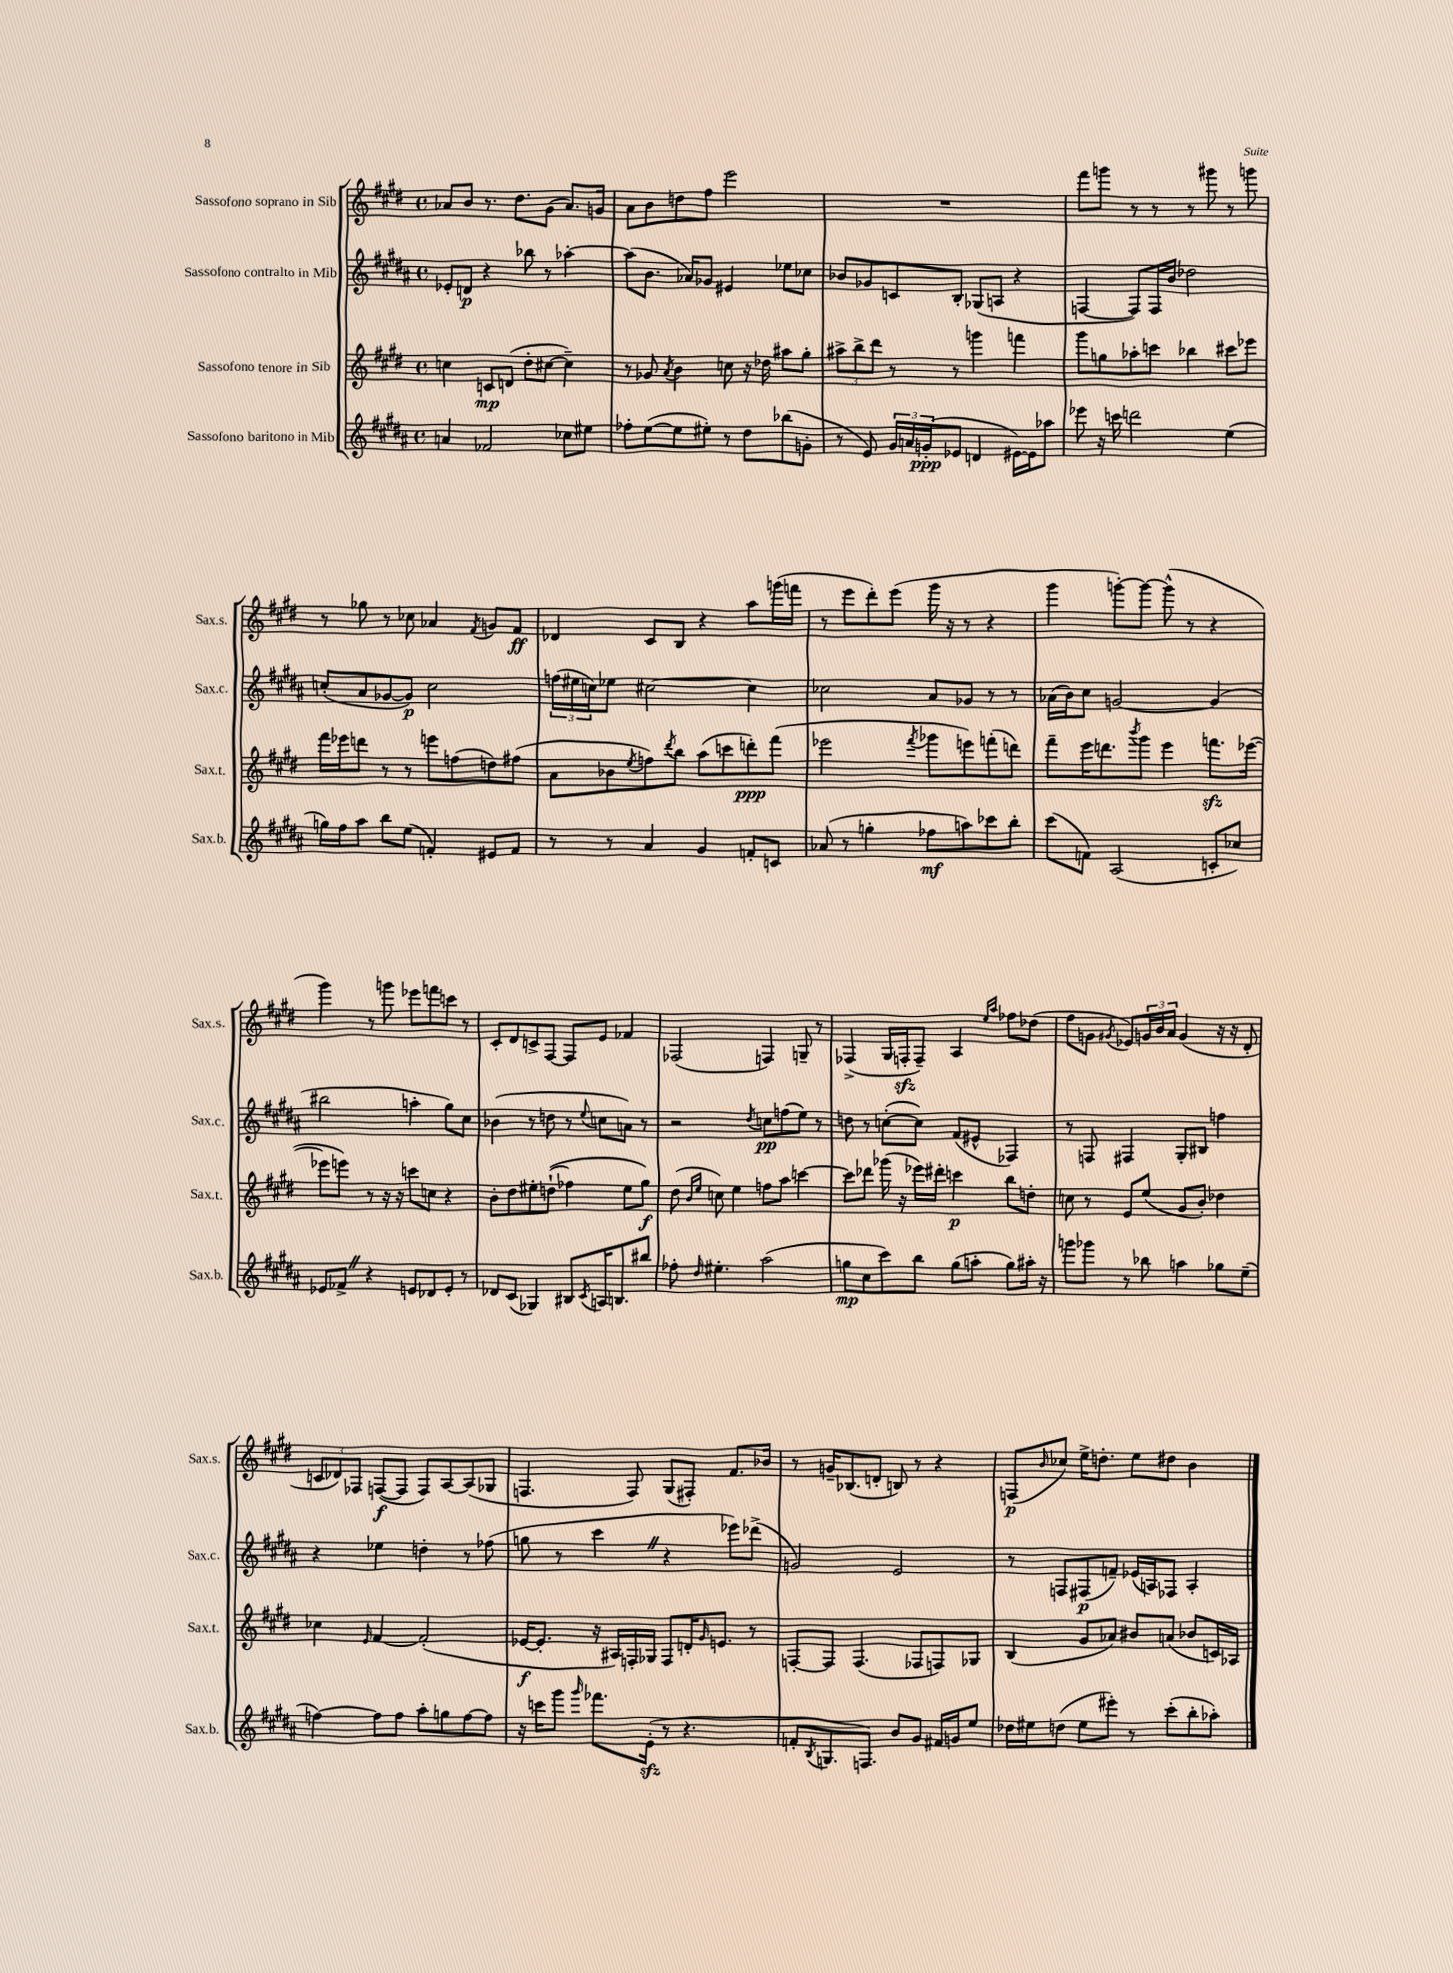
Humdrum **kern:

**kern	**dynam	**kern	**dynam	**kern	**dynam	**kern	**dynam
*part4	*part4	*part3	*part3	*part2	*part2	*part1	*part1
*staff4	*staff4	*staff3	*staff3	*staff2	*staff2	*staff1	*staff1
*I"Sassofono baritono in Mib	*	*I"Sassofono tenore in Sib	*	*I"Sassofono contralto in Mib	*	*I"Sassofono soprano in Sib	*
*I'Sax.b.	*	*I'Sax.t.	*	*I'Sax.c.	*	*I'Sax.s.	*
*clefG2	*	*clefG2	*	*clefG2	*	*clefG2	*
*k[f#c#g#d#a#]	*	*k[f#c#g#d#]	*	*k[f#c#g#d#a#]	*	*k[f#c#g#d#]	*
*M4/4	*	*M4/4	*	*M4/4	*	*M4/4	*
*met(c)	*	*met(c)	*	*met(c)	*	*met(c)	*
=137	=137	=137	=137	=137	=137	=137	=137
4an/	.	4ccn\	.	8e-X'/L	.	8a-X/L	.
.	.	.	.	8dn/J	p	8b/J	.
2f-X/	.	8cn/L	mp	4r	.	8.r	.
.	.	(8dn/J	.	.	.	.	.
.	.	.	.	.	.	8.dd#\L	.
.	.	8dd#'\L	.	8bb-X\	.	.	.
.	.	[8cc#X\J	.	8r	.	(8g#\J	.
8cc-X\L	.	4cc#~\])	.	[4aa-X'\	.	8.a-/L)	.
8ee#X\J	.	.	.	.	.	.	.
.	.	.	.	.	.	16gn/Jk	.
=138	=138	=138	=138	=138	=138	=138	=138
8ff-X'\L	.	8r	.	(8aa-\L]	.	8a\L	.
([8ee\	.	8g-X/	.	8.b\J	.	8b\	.
.	.	8qa/	.	.	.	.	.
8ee\]	.	4b\	.	.	.	8ddn\	.
.	.	.	.	16a-X/KL)	.	.	.
8ee#X'\J)	.	.	.	8g-X/J	.	8ff#\J	.
8r	.	8ccn\	.	4e#X/	.	2eee\	.
8dd#\L	.	16r	.	.	.	.	.
.	.	16dd-X\	.	.	.	.	.
(8bb-X\	.	8aa#X\L	.	8ee-X\L	.	.	.
8gn'\J	.	8gg#'\J	.	8cc-X\J	.	.	.
=139	=139	=139	=139	=139	=139	=139	=139
8r	.	12aa#X^\L	.	8b-X/L	.	1r	.
.	.	12bb^\	.	.	.	.	.
8e/)	.	.	.	8g-X/	.	.	.
.	.	12ddd#\J	.	.	.	.	.
24g#/LL	.	8r	.	8cn/	.	.	.
24an/	.	.	.	.	.	.	.
(24gn'/J	ppp	.	.	.	.	.	.
8e-X/J	.	8r	.	8B'/J	.	.	.
4dn/	.	4gggn\	.	(8G-X/L	.	.	.
.	.	.	.	8An/J	.	.	.
[16e#X\LL)	.	4fffn\	.	4r	.	.	.
16e#\J]	.	.	.	.	.	.	.
8aa-X\J	.	.	.	.	.	.	.
=140	=140	=140	=140	=140	=140	=140	=140
8eee-X\	.	8ggg#\L	.	[4Fn/	.	8fff#\L	.
16r	.	8ggn\	.	.	.	8gggn\J	.
16cccn\	.	.	.	.	.	.	.
2dddn\	.	8aa-X'\	.	8F/L])	.	8r	.
.	.	8cccn\J	.	16F/L	.	8r	.
.	.	.	.	16b/JJ	.	.	.
.	.	4bb-X\	.	2dd-X\	.	8r	.
.	.	.	.	.	.	8ggg#X\	.
(4ee\	.	8ccc#X\L	.	.	.	8r	.
.	.	8eee-X\J	.	.	.	8gggn\	.
!!LO:LB:g=z
=141	=141	=141	=141	=141	=141	=141	=141
16ggn\LL)	.	16fff#\LL	.	(8ccn'/L	.	8r	.
16ff#\J	.	16eee-X\J	.	.	.	.	.
8aa#\J	.	8dddn\J	.	8a#/	.	8gg-X\	.
8bb\L	.	8r	.	[8g-X/	.	8r	.
(8ee\J	.	8r	.	8g-/J])	p	8cc-X\	.
4fn'/)	.	8eeen\L	.	2cc\	.	4a-X/	.
.	.	(8ffn\	.	.	.	.	.
.	.	.	.	.	.	8qf#/	.
8e#X/L	.	8ddn\)	.	.	.	8gn/L	.
8f/J	.	(8ff#X\J	.	.	.	8f#/J	ff
=142	=142	=142	=142	=142	=142	=142	=142
8r	.	8a\L	.	(24ffn\LL	.	4d-X/	.
.	.	.	.	24ee#X\	.	.	.
.	.	.	.	24ccn\J)	.	.	.
8r	.	8b-X\	.	8ee-X\J	.	.	.
.	.	8qee/	.	.	.	.	.
4a#/	.	8ffn\)	.	[2cc#X\	.	8c#/L	.
.	.	8qddd#/	.	.	.	.	.
.	.	8bb\J	.	.	.	8B/J	.
4g#/	.	(8aa\L	.	.	.	4r	.
.	.	8cccn\	.	.	.	.	.
8fn'/L	.	8dddn'\)	ppp	4cc#\]	.	8aa\L	.
8cn/J	.	(8fff#\J	.	.	.	(16gggn\L	.
.	.	.	.	.	.	16fffn\JJ	.
=143	=143	=143	=143	=143	=143	=143	=143
(8a-X/	.	2eee-X\	.	2cc-X\	.	8r	.
8r	.	.	.	.	.	8eee\L	.
4ggn'\	.	.	.	.	.	8ddd#'\)	.
.	.	.	.	.	.	(8eee\J	.
.	.	8qfff#/	.	.	.	.	.
8ff-X\L	mf	8ggg-X\L	.	8a#/L	.	16ggg#\	.
.	.	.	.	.	.	16r	.
8aan\)	.	8eeen\)	.	8g-X/J	.	8r	.
8ccc-X\	.	(8fffn'\	.	8r	.	4r	.
8bb'\J	.	8dddn\J)	.	8r	.	.	.
=144	=144	=144	=144	=144	=144	=144	=144
(8ccc#\L	.	8fff#~\L	.	(16a-X\LL	.	4ggg#\	.
.	.	.	.	16b\J)	.	.	.
8fn\J)	.	16eee\K	.	8cc#\J	.	.	.
.	.	8.dddn\	.	.	.	.	.
(2A#/	.	.	.	[2gn/	.	[8gggn'\L)	.
.	.	8qbbb/	.	.	.	.	.
.	.	8ggg#\J	.	.	.	8ggg\J_	.
.	.	4eee\	.	.	.	(8ggg^^\]	.
.	.	.	.	.	.	8r	.
8cn'/L	.	8.fffnzz\L	.	(4g/]	.	4r	.
8cc-X/J)	.	.	.	.	.	.	.
.	.	([16eee-X\Jk	.	.	.	.	.
!!LO:LB:g=z
=145	=145	=145	=145	=145	=145	=145	=145
8e-X/L	.	8eee-X\L]	.	2bb#X\	.	4ggg#\)	.
8f-X^Z/J	.	8eeen\J)	.	.	.	.	.
4r	.	8r	.	.	.	8r	.
.	.	16r	.	.	.	8gggn\	.
.	.	16r	.	.	.	.	.
8en/L	.	8cccn\L	.	4aan'\	.	8eee-X\L	.
8d-X/	.	8ccn\J	.	.	.	8fffn\	.
8e'/J	.	4r	.	8gg#\L)	.	8cccn\J	.
8r	.	.	.	8cc#\J	.	8r	.
=146	=146	=146	=146	=146	=146	=146	=146
8d-X/L	.	8b'\L	.	(4b-X\	.	8c#'/L	.
(8c#/J	.	8dd#\	.	.	.	8d#/	.
4G-X/)	.	8ee#X'\	.	8r	.	8cn^/	.
.	.	((8ddn`\J	.	8ddn\	.	[8F#/J	.
8B#X/L	.	4ff-X\)	.	8r	.	8F#/L]	.
8qc#/	.	.	.	8qqee/	.	.	.
16An/K	.	.	.	8ccn\L	.	8e/J	.
8.Bn/	.	.	.	.	.	.	.
.	.	8ee#\L	.	8an\J)	.	4f-X/	.
8bb#X/J	.	8gg#\J)	f	8r	.	.	.
=147	=147	=147	=147	=147	=147	=147	=147
8ff-X'\	.	(8dd#\	.	2r	.	(2F-X/	.
.	.	16qqb/LL	.	.	.	.	.
16qqdd#/	.	16qqee/JJ	.	.	.	.	.
4.ee#X'\	.	8ccn\)	.	.	.	.	.
.	.	4ee\	.	.	.	.	.
.	.	.	.	8qdd#/	.	.	.
(2aa#\	.	8ffn\L	.	8ccn\L	pp	4Fn/)	.
.	.	8aa\J	.	(8ffn\	.	.	.
.	.	[4cccn\	.	8ee\J)	.	8Gn~/	.
.	.	.	.	8r	.	8r	.
=148	=148	=148	=148	=148	=148	=148	=148
8ggn\L	mp	8ccc\L]	.	8ddn\	.	(4F-X^/	.
8cc#\	.	8ddd-X\J	.	8r	.	.	.
8ccc#\)	.	(16ggg-X\	.	([8ccn'\L	.	16G#/LL	.
.	.	16r	.	.	.	16Fnzz'/J	.
8bb\J	.	16eee-X\LL)	.	8cc\J])	.	8F~/J)	.
.	.	16ddd#X'\JJ	.	.	.	.	.
(8gg\L	.	4cccn\	p	(8f#/L	.	4A/	.
8aan'\J	.	.	.	8e#X^^/J	.	.	.
.	.	.	.	.	.	16qqee/LL	.
.	.	.	.	.	.	16qqaa/JJ	.
8gg\L)	.	8bb\L	.	4F-X/)	.	8ff-X\L	.
16aa#X'\Jk	.	8ddn'\J	.	.	.	(8dd-X\J	.
16r	.	.	.	.	.	.	.
=149	=149	=149	=149	=149	=149	=149	=149
8gggn\L	.	8ccn\	.	8r	.	8ff#\L	.
8ggg-X\J	.	8r	.	8Fn/	.	8gn\J	.
.	.	.	.	.	.	8qg#X/	.
8r	.	8e/L	.	4F#X/	.	8e-X/L)	.
8bb-X\	.	(8ee/J	.	.	.	24gn/L	.
.	.	.	.	.	.	24b/	.
.	.	.	.	.	.	24a/JJ	.
4aan\	.	8g#/L	.	8G#'/L	.	(4g/	.
.	.	8b'/J)	.	8B#X/J	.	.	.
8gg-X\L	.	4dd-X\	.	4ffn\	.	16r	.
.	.	.	.	.	.	16r	.
(8ee~\J	.	.	.	.	.	8d#'/	.
!!LO:LB:g=z
=150	=150	=150	=150	=150	=150	=150	=150
[4ffn\)	.	4cc-X\	.	4r	.	12cn/L	.
.	.	.	.	.	.	12d-X/)	.
.	.	.	.	.	.	12F-X/J	.
.	.	16qqe/	.	.	.	.	.
8ff\L]	.	[4f#/	.	4ee-X\	.	([8Fn/L	f
8ff\J	.	.	.	.	.	8F/J]	.
8aa#'\L	.	(2f#'/]	.	4ddn'\	.	8F/L)	.
8ggn\	.	.	.	.	.	[8A/	.
[8ff\	.	.	.	8r	.	(8A/]	.
8ff\J]	.	.	.	(8ff-X\	.	8G-X/J	.
=151	=151	=151	=151	=151	=151	=151	=151
16r	.	[16e-X/KL	f	8ggn\	.	4.Fn/	.
16cccn\KL	.	8.e-'/J]	.	.	.	.	.
8ggg#\J	.	.	.	8r	.	.	.
16qqggg#/	.	.	.	.	.	.	.
8.fff-X\L	.	16r	.	4ccc#Z\	.	.	.
.	.	16A#X/LL)	.	.	.	.	.
.	.	16Fn'/	.	.	.	8F/)	.
(16ezz'\Jk	.	16G-X/JJ	.	.	.	.	.
8r	.	8F/L	.	4r	.	(8G#/L	.
4.r	.	16dn'/K	.	.	.	8F#X'/J)	.
.	.	16qqg#/	.	.	.	.	.
.	.	8.en/J	.	.	.	.	.
.	.	.	.	8eee-X\L)	.	8.f#/L	.
.	.	8r	.	(8ddd-X^\J	.	.	.
.	.	.	.	.	.	16b-X/Jk	.
=152	=152	=152	=152	=152	=152	=152	=152
8fn'/L	.	[8Fn'/L	.	2gn/)	.	8r	.
8qB/	.	.	.	.	.	.	.
8.Gn/	.	8F/J]	.	.	.	16gn~/KL	.
.	.	.	.	.	.	(8.B-X/	.
.	.	(4.F/	.	.	.	.	.
8.Fn/J)	.	.	.	.	.	.	.
.	.	.	.	.	.	8dn'/J	.
8b/L	.	.	.	2e/	.	8Bn/)	.
8g#/J	.	8F-X/L	.	.	.	8r	.
16f#X/LL	.	8Fn/)	.	.	.	4r	.
16gn/J	.	.	.	.	.	.	.
8ee/J	.	8G-X/J	.	.	.	.	.
=153	=153	=153	=153	=153	=153	=153	=153
16dd-X\LL	.	(4B/	.	8r	.	(8Fn/L	p
16ee#X\J	.	.	.	.	.	.	.
.	.	.	.	.	.	16qqb/	.
(8ddn\J	.	.	.	8Fn/L	.	8cc-X/J)	.
8ee#\L	.	8g#/L	.	(8F#X/	p	16ee^\KL	.
.	.	.	.	.	.	8.ddn'\J	.
8eee#X'\J)	.	8a-X/J)	.	8fn~/J)	.	.	.
8r	.	8b#X/L	.	(16e-X/LL	.	8ee\L	.
.	.	.	.	16An/J)	.	.	.
(8ccc#'\L	.	(8an/J	.	8F-X/J	.	8dd#X\J	.
8bb'\	.	8b-X/L	.	4A'/	.	4b\	.
8aa-X'\J)	.	16cn/L)	.	.	.	.	.
.	.	16A-X/JJ	.	.	.	.	.
==	==	==	==	==	==	==	==
*-	*-	*-	*-	*-	*-	*-	*-
